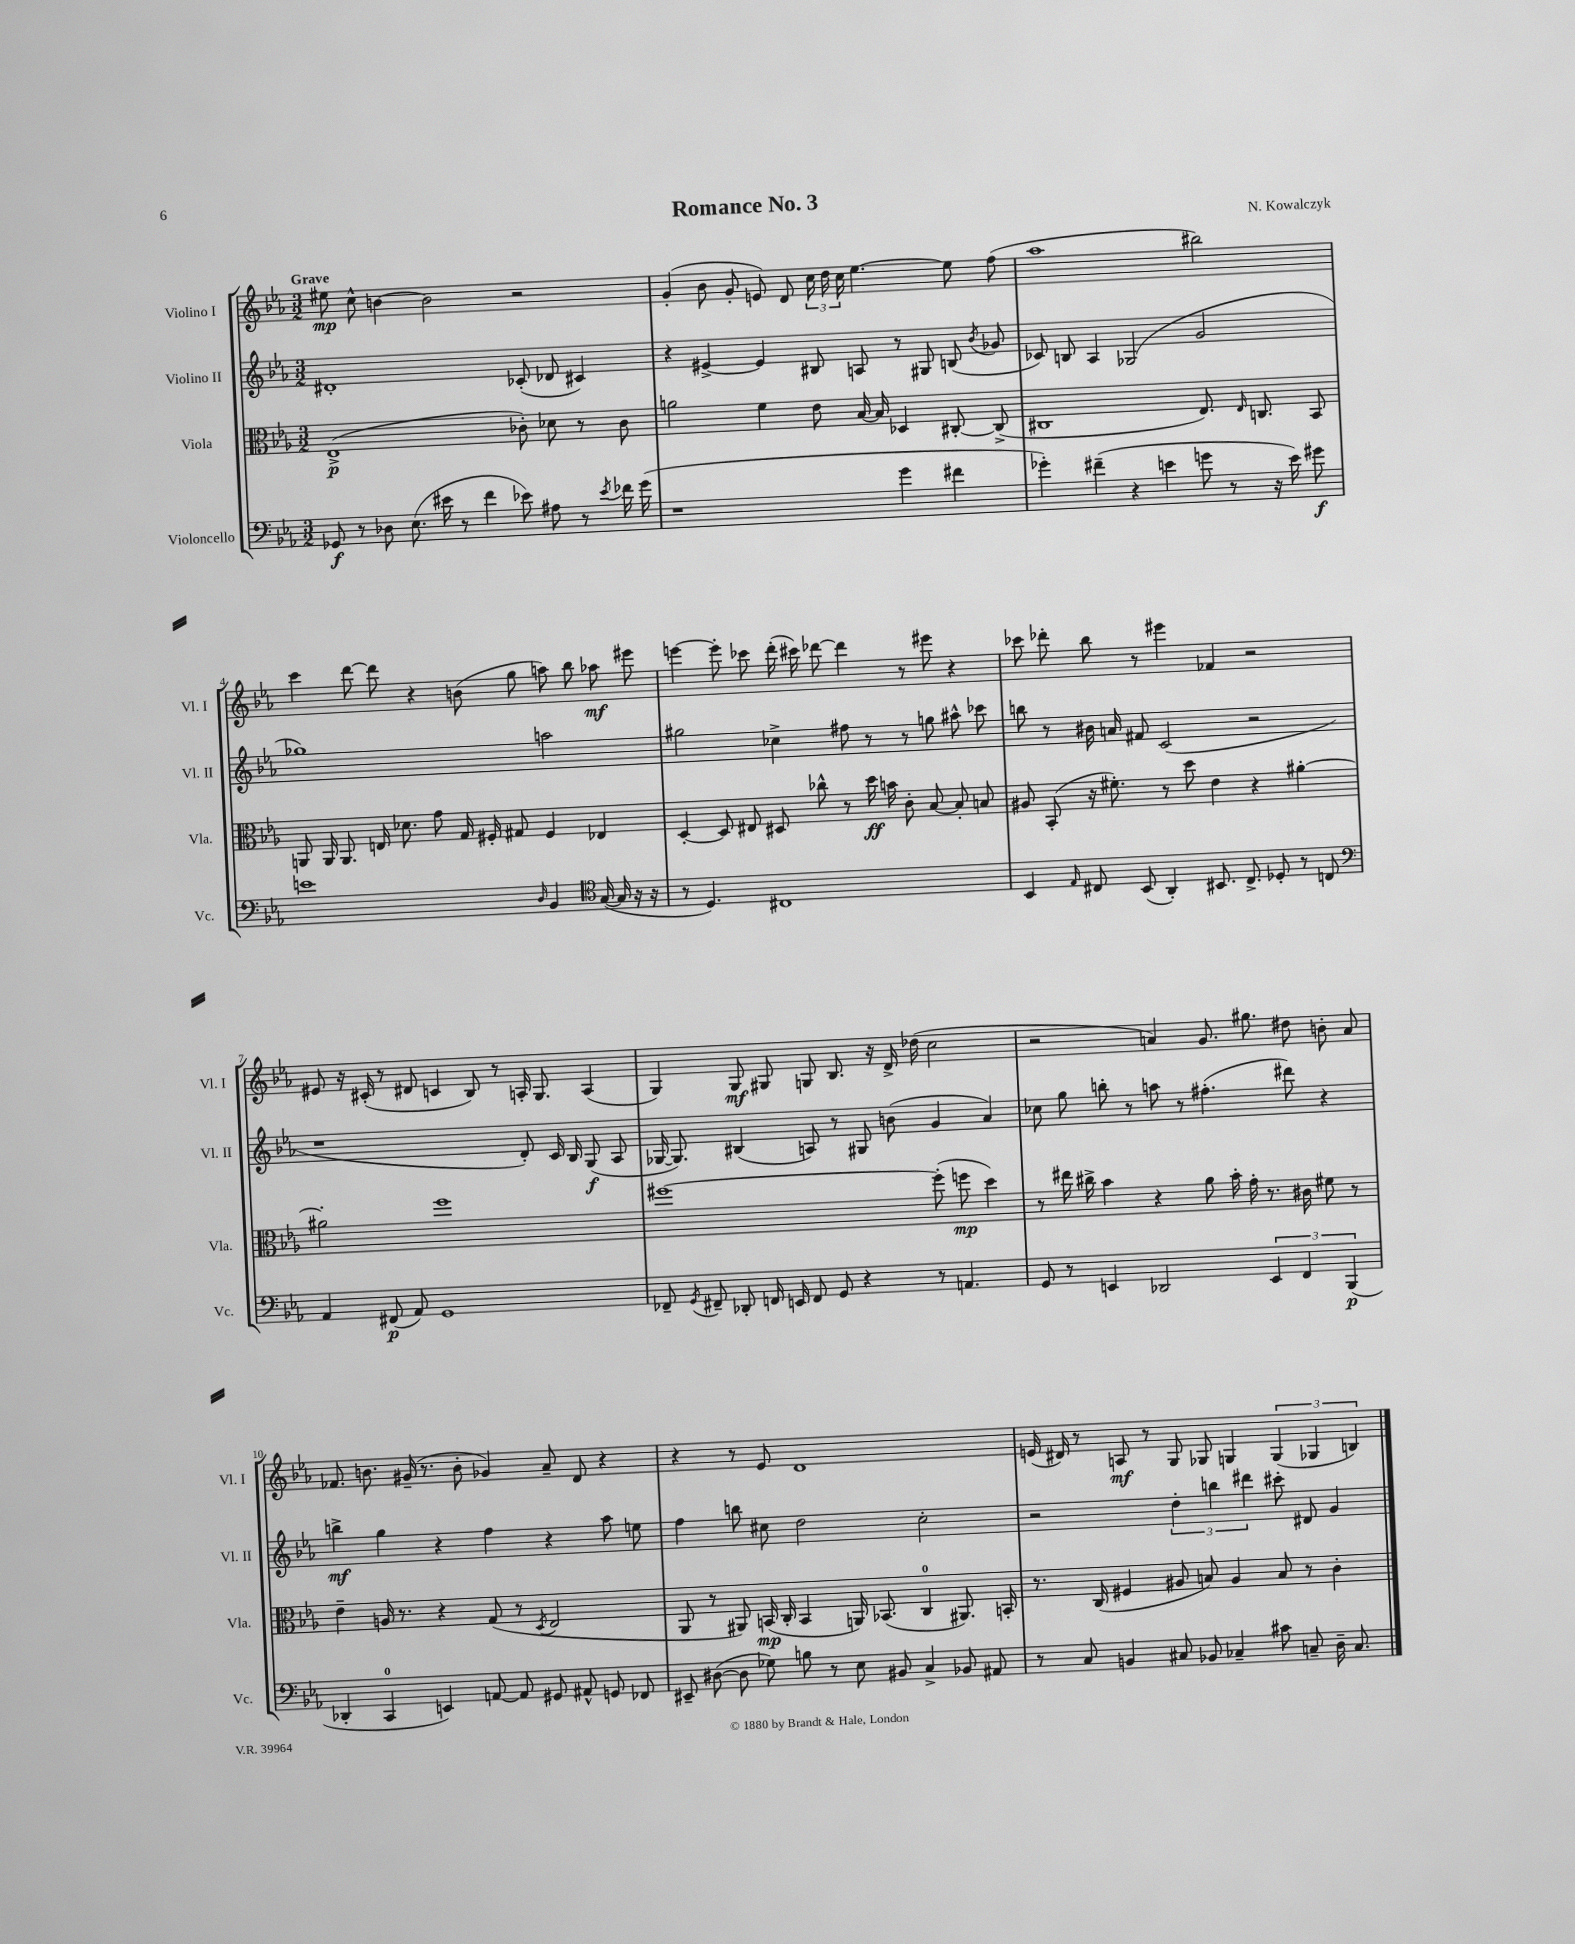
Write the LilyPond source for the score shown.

\header { title = "Romance No. 3" composer = "N. Kowalczyk" }
<<
\new StaffGroup <<
\new Staff = "s0" \with { instrumentName = "Violino I" shortInstrumentName = "Vl. I" } {
    \clef treble \key ees \major \numericTimeSignature \time 3/2 \tempo "Grave"
    \autoBeamOff eis''8\mp c''8-^ b'4~ b'2 r2 |
    g'4-.( bes'8 g'8-. e'8) d'8 \tuplet 3/2 { c''16 d''16 c''16 } ees''4.~ ees''8 f''8( |
    aes''1 bis''2) |
    c'''4 d'''8~ d'''8 r4 b'8( g''8 a''8) bes''8 aes''8\mf eis'''8 |
    e'''4~ e'''8-. ces'''8 d'''16-.( cis'''16) des'''8~ des'''4 r8 eis'''8 r4 |
    ces'''8 des'''8-. bes''8 r8 eis'''4 fes'4 r2 |
    eis'8 r16 cis'16-.( r8 dis'8 c'4 bes8) r8 a16-. g8. a4( |
    g4) g8\mf gis8 g8 bes8. r16 d'16-> des''16( c''2 |
    r2 a'4) g'8. gis''8. dis''8 b'8-. a'8 |
    fes'8. b'8. gis'16--( r8. b'8-. ges'4) aes'8-- d'8 r4 |
    r4 r8 ees'8 d'1 |
    e'16( dis'16) r8 a8\mf r8 g8 ges8 g4 \tuplet 3/2 { g4( ges4 b4) } \bar "|." |
}
\new Staff = "s1" \with { instrumentName = "Violino II" shortInstrumentName = "Vl. II" } {
    \clef treble \key ees \major \numericTimeSignature \time 3/2
    \autoBeamOff dis'1-. ces'8-.( des'8 cis'4) |
    r4 eis'4~-> eis'4 bis8 a8 r8 gis8 b8( \acciaccatura { bes'8 } ges'8 |
    ces'8) b8 aes4 ges2( g'2 |
    ges''1) a''2 |
    gis''2 ces''4-> fis''8 r8 r8 g''8 ais''8-^ ces'''8 |
    b''8 r8 bis'16 a'16 fis'8 c'2( r2 |
    r1 d'8-.) c'16 bes16 g8\f( aes8 |
    ges16~ ges8.) bis4( a8) r8 gis8 b'8( g'4 aes'4) |
    ces''8 g''8 b''8-. r8 a''8 r8 fis''4.-.( dis'''8) r4 |
    b''4->\mf g''4 r4 f''4 r4 aes''8 e''8 |
    f''4 b''8 cis''8 d''2 cis''2-. |
    r2 \tuplet 3/2 { d''4-. b''4 dis'''4 } cis'''8-. dis'8 g'4 \bar "|." |
}
\new Staff = "s2" \with { instrumentName = "Viola" shortInstrumentName = "Vla." } {
    \clef alto \key ees \major \numericTimeSignature \time 3/2
    \autoBeamOff ees1->\p( ces'8-.) des'8 r8 ces'8 |
    a'2 f'4 ees'8 bes16~ bes16 des4 cis8~-. cis8->( |
    cis1 ees8.) \grace { ees16 } c8. bes,8 |
    a,8 a,16 a,8. e16 des'8. g'8 g16 fis16-. gis8 fis4 ees4 |
    d4~-. d8 eis8 dis8 ces''8-^ r8 d''16\ff b'16 c'8-. bes8~ bes8-. b8 |
    ais8 bes,8-.( r16 fis'8.-.) r8 d''8 ees'4 r4 ais'4~-. |
    ais'2-. f''1 |
    fis''1~ fis''8-.( f''8\mp d''4) |
    r8 eis''16 cis''16-> bes'4 r4 aes'8 bes'16-. g'16-. r8. cis'16 fis'8 r8 |
    ees'4-- a16 r8. r4 g8( r8 \acciaccatura { d8 } ees2 |
    aes,8 r8 ais,8) b,16\mp( c16-. b,4 a,16) bes,8.( c4-0 ais,8.) b,16-. |
    r8. c16( fis4 ais8 b8) ais4 b8 r8 c'4-. \bar "|." |
}
\new Staff = "s3" \with { instrumentName = "Violoncello" shortInstrumentName = "Vc." } {
    \clef bass \key ees \major \numericTimeSignature \time 3/2
    \autoBeamOff ges,8\f r8 des8 ees8.( eis'16 r8 f'4 ees'8) ais8 r8 \acciaccatura { ees'8 } fes'16 g'16( |
    r1 g'4 fis'4 |
    ges'4-.) fis'4--( r4 e'4 g'8 r8 r16 e'16) gis'8\f |
    e'1 \grace { d16 } bes,4 \clef tenor g16~( g16 r16 r16 |
    r8 d4.) cis1 |
    bes,4 \grace { ees16 } cis8 bes,8( aes,4-.) bis,8. cis8.-> des8-. r8 c8 |
    \clef bass aes,4 fis,8\p( aes,8) g,1 |
    fes,8-- \acciaccatura { g,8 } fis,8-- des,8-. f,16 e,16 f,8 g,8 r4 r8 a,4. |
    g,8 r8 e,4 des,2 \tuplet 3/2 { e,4 f,4 bes,,4\p( } |
    des,4-. c,4-0 e,4) a,8~ a,8 gis,8 ais,8-^ g,8 fes,8 |
    eis,8-- dis8~( dis8 ges8) b8 r8 ees8 bis,8 c4-> bes,8 ais,8 |
    r8 c8 b,4 cis8 bes,8 ces4-- cis'8 c8-- d16-- c8. \bar "|." |
}
>>
>>
